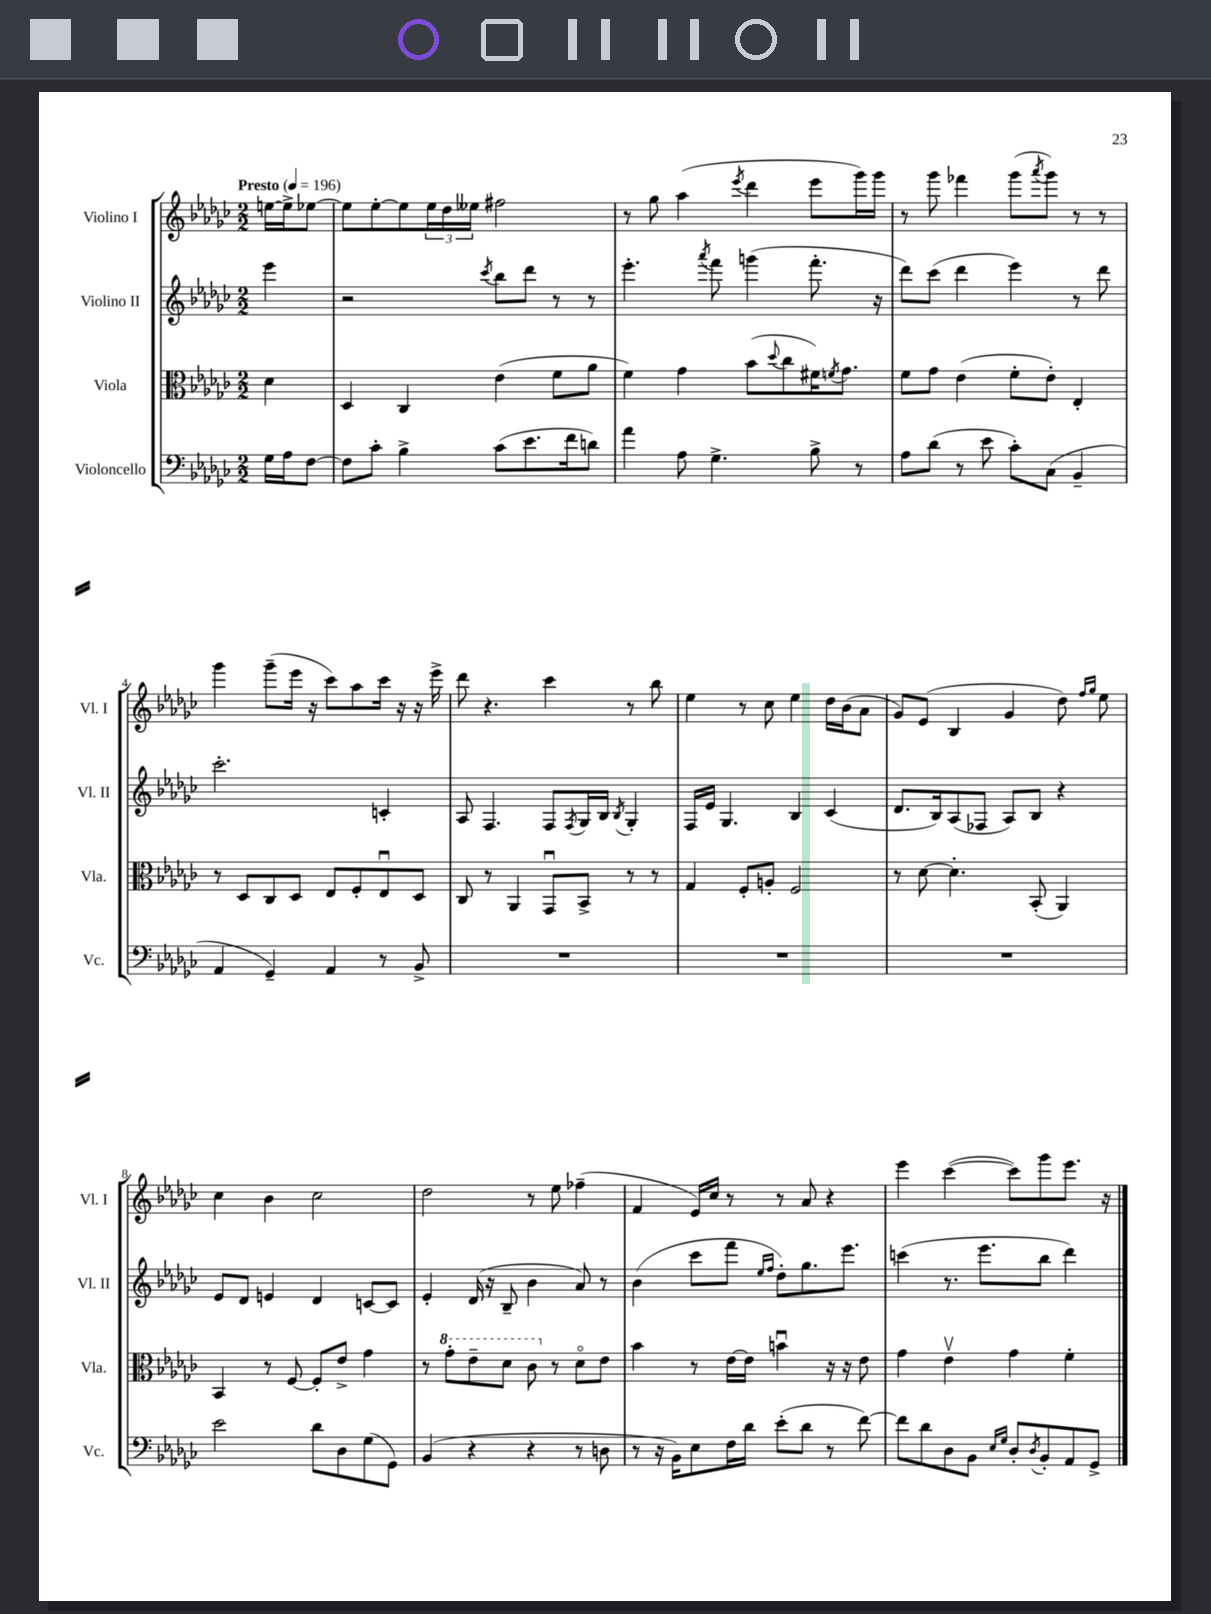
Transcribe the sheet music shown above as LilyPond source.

<<
\new StaffGroup <<
\new Staff = "s0" \with { instrumentName = "Violino I" shortInstrumentName = "Vl. I" } {
    \clef treble \key ges \major \numericTimeSignature \time 2/2 \partial 4 \tempo "Presto" 4 = 196
    e''16~ e''16-> ees''8~ |
    ees''8 ees''8~-. ees''8 \tuplet 3/2 { ees''16 des''16 eeses''16 } fis''2 |
    r8 ges''8 aes''4( \acciaccatura { ees'''8 } des'''4 ees'''8 ges'''16) ges'''16 |
    r8 ges'''8 fes'''4 ges'''8( \acciaccatura { aes'''8 } ges'''8) r8 r8 |
    ges'''4 ges'''8--( ees'''16 r16 ces'''8) aes''8 ces'''16 r16 r16 ees'''16-> |
    des'''8 r4. ces'''4 r8 bes''8 |
    ees''4 r8 ces''8 ees''4 des''16 bes'16( aes'8 |
    ges'8) ees'8( bes4 ges'4 des''8) \grace { f''16 ges''16 } ees''8 |
    ces''4 bes'4 ces''2 |
    des''2 r8 ees''8 fes''4--( |
    f'4 ees'16) ces''16 r8 r8 aes'8 r4 |
    ees'''4 ces'''4~( ces'''8) ges'''8 ees'''8. r16 \bar "|." |
}
\new Staff = "s1" \with { instrumentName = "Violino II" shortInstrumentName = "Vl. II" } {
    \clef treble \key ges \major \numericTimeSignature \time 2/2 \partial 4
    ees'''4 |
    r2 \acciaccatura { ces'''8 } bes''8 des'''8 r8 r8 |
    ees'''4.-. \acciaccatura { aes'''8 } f'''8 g'''4( f'''8.-. r16 |
    des'''8) ces'''8( des'''4 ees'''4) r8 des'''8 |
    ces'''2.-. c'4-. |
    aes8 f4. f8 \acciaccatura { f8 } ges16 bes16 \acciaccatura { bes8 } ges4-. |
    f16 ees'16 ges4. bes4 ces'4( |
    des'8. bes16) aes8( fes8 aes8) bes8 r4 |
    ees'8 des'8 e'4 des'4 c'8~ c'8 |
    ees'4-. des'16( r16 bes8-- bes'4 aes'8) r8 |
    bes'4( ces'''8 f'''8 \grace { ees''16 f''16 } des''8-.) ges''8. ees'''8. |
    c'''4( r8. ees'''8. bes''8 des'''4) \bar "|." |
}
\new Staff = "s2" \with { instrumentName = "Viola" shortInstrumentName = "Vla." } {
    \clef alto \key ges \major \numericTimeSignature \time 2/2 \partial 4
    des'4 |
    des4 ces4 ees'4( f'8 aes'8 |
    f'4) ges'4 bes'8( \appoggiatura { des''8 } ces''8 fis'16) \acciaccatura { f'8 } ges'8. |
    f'8 ges'8 ees'4( f'8-. ees'8-.) ees4-. |
    r8 des8 ces8 des8 ees8 f8-. ees8\downbow des8 |
    ces8 r8 aes,4 ges,8\downbow bes,8-> r8 r8 |
    ges4 f8-. a8-. f2 |
    r8 des'8~ des'4.-. bes,8-.( aes,4) |
    bes,4 r8 f8~ f8-. ees'8-> ges'4 |
    r8 \ottava #1 ges''8-. ees''8-- des''8 ces''8 \ottava #0 r8 des'8\flageolet ees'8 |
    bes'4 r8 ees'16~ ees'16 b'4\downbow r16 r16 ees'8 |
    ges'4 ees'4\upbow ges'4 f'4-. \bar "|." |
}
\new Staff = "s3" \with { instrumentName = "Violoncello" shortInstrumentName = "Vc." } {
    \clef bass \key ges \major \numericTimeSignature \time 2/2 \partial 4
    ges16 aes16 f8~ |
    f8 ces'8-. bes4-> ces'8( ees'8. f'16 d'8) |
    aes'4 aes8 ges4.-> bes8-> r8 |
    aes8 des'8( r8 ees'8 ces'8-.) ces8( bes,4-- |
    aes,4 ges,4--) aes,4 r8 bes,8-> |
    R1 |
    R1 |
    R1 |
    ees'2 des'8 des8 ges8( ges,8) |
    bes,4( r4 r4 r8 d8 |
    r8 r16 bes,16) ees8 f16 des'16 ees'8-.( des'8 r8 f'8~) |
    f'8 des'8 des8 bes,8 \grace { ees16 ges16 } des8-. \acciaccatura { des8 } bes,8-. aes,8 ges,8-> \bar "|." |
}
>>
>>
